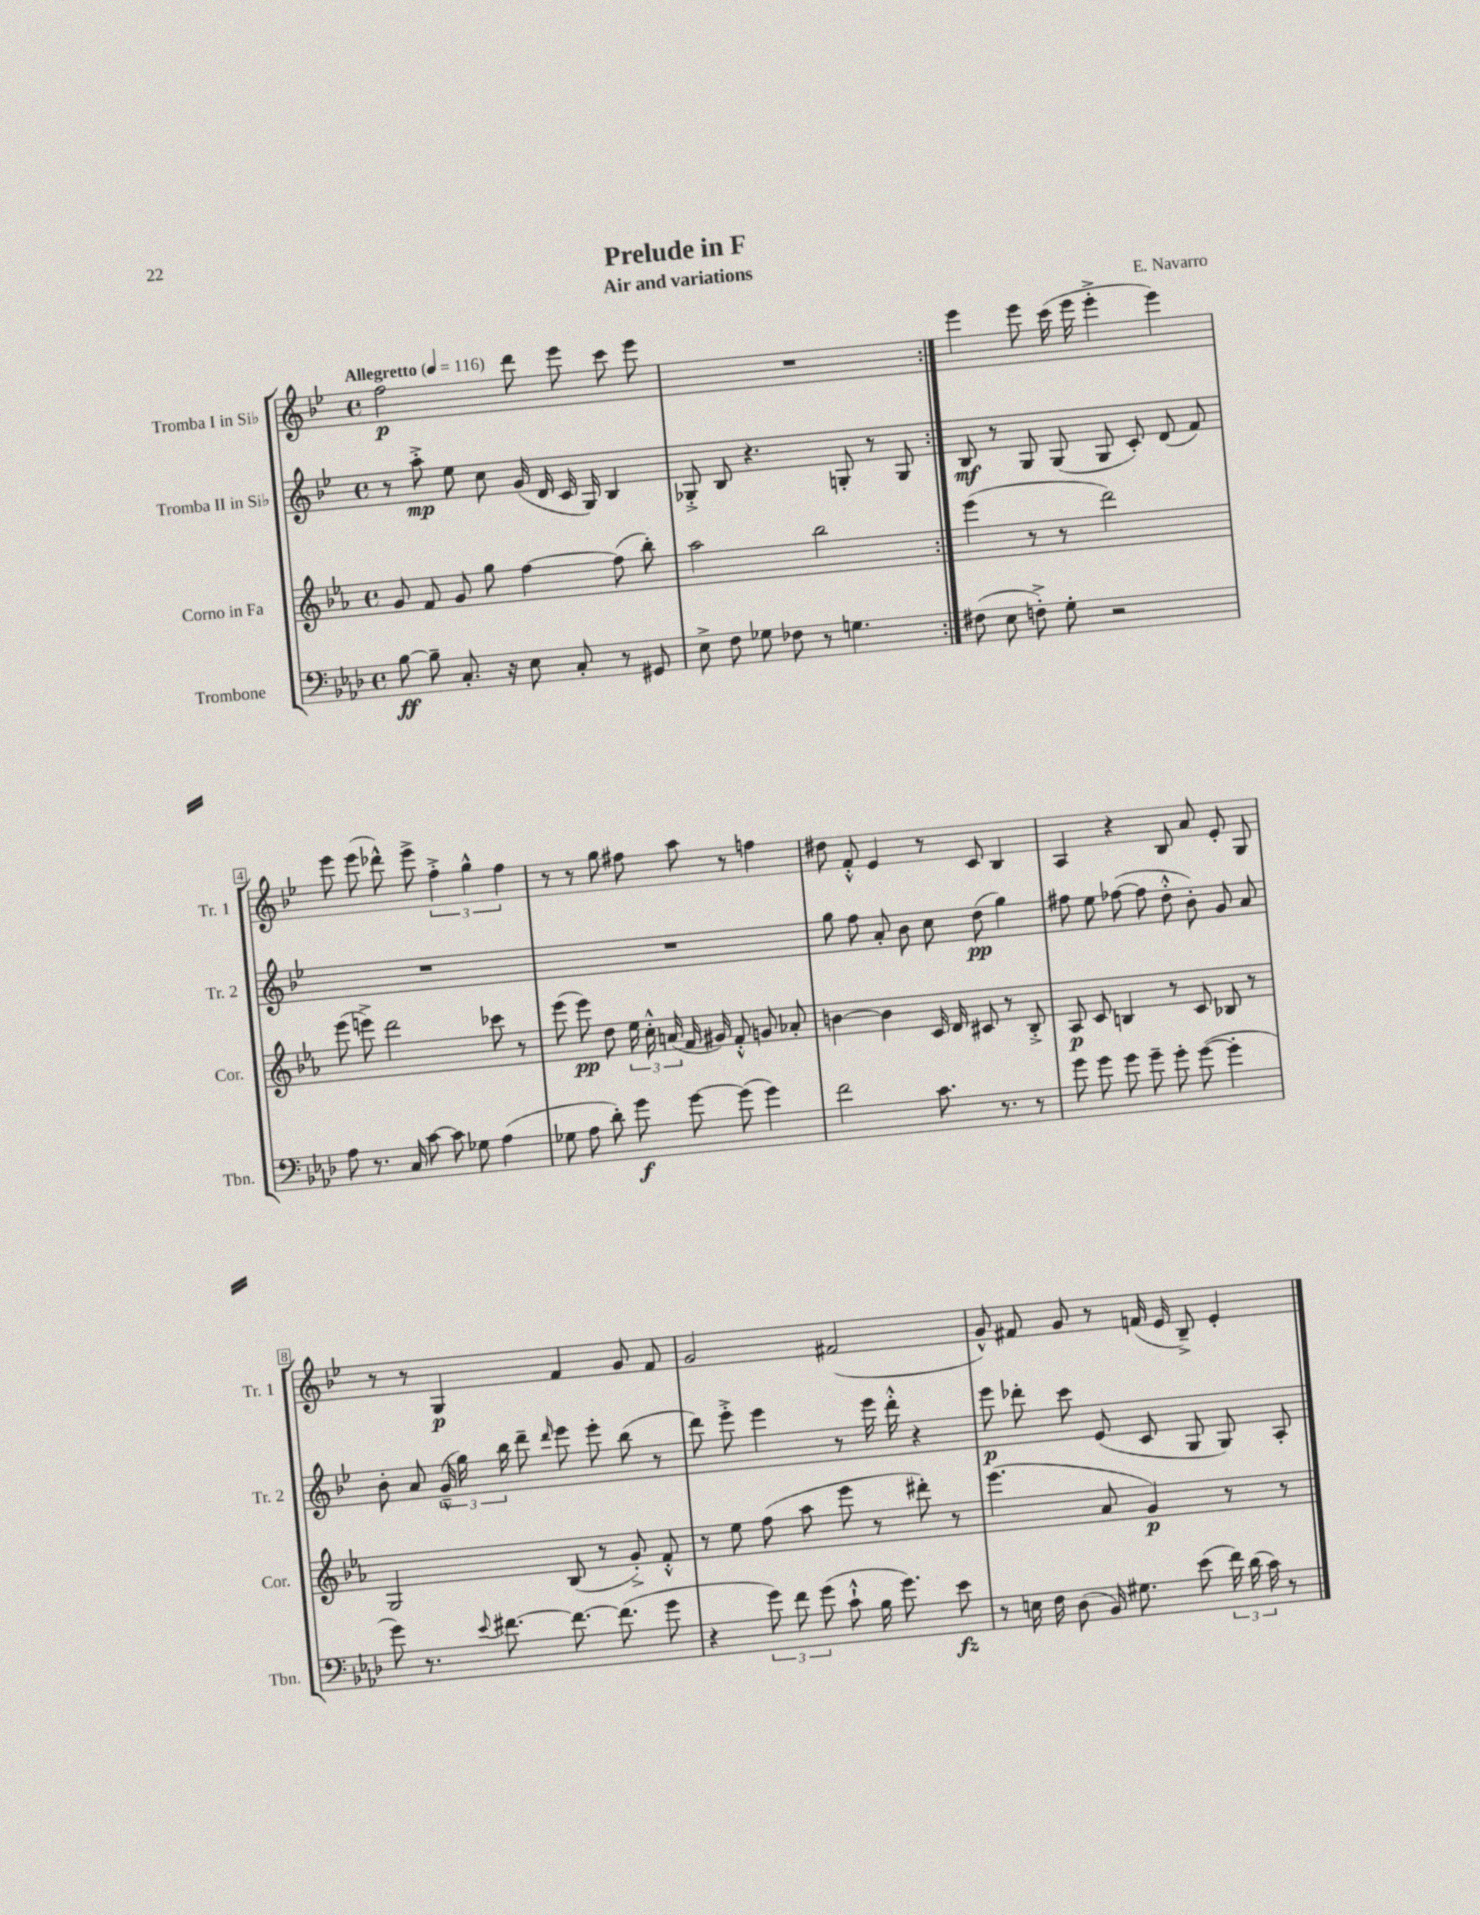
\header { title = "Prelude in F" composer = "E. Navarro" subtitle = "Air and variations" }
<<
\new StaffGroup <<
\new Staff = "s0" \with { instrumentName = "Tromba I in Sib" shortInstrumentName = "Tr. 1" } {
    \clef treble \key bes \major \defaultTimeSignature \time 4/4 \tempo "Allegretto" 4 = 116
    \autoBeamOff \repeat volta 2 { f''2\p d'''8 ees'''8 c'''8 ees'''8 |
    R1 | }
    ees'''4 ees'''8 c'''16( ees'''16 ees'''4-.-> ees'''4) |
    ees'''8 ees'''8( des'''8-^) ees'''8-> \tuplet 3/2 { f''4-.-> g''4-^ f''4 } |
    r8 r8 g''8 fis''8 a''8 r8 f''4 |
    dis''8 f'8-.-^ ees'4 r8 c'8 bes4 |
    a4 r4 bes8 a'8 ees'8-. g8 |
    r8 r8 g4\p f'4 g'8 f'8 |
    g'2 fis'2( |
    g'8-^) fis'8 g'8 r8 f'16( ees'16 bes8--->) ees'4-. \bar "|." |
}
\new Staff = "s1" \with { instrumentName = "Tromba II in Sib" shortInstrumentName = "Tr. 2" } {
    \clef treble \key bes \major \defaultTimeSignature \time 4/4
    \autoBeamOff \repeat volta 2 { r8 a''8-.->\mp ees''8 c''8 g'16( d'16 c'16 g16) bes4 |
    ges8-.-> bes8 r4. g8-. r8 g8 | }
    bes8\mf r8 g8 g8( g8 c'8-.) d'8( f'8) |
    R1 |
    R1 |
    g''8 f''8 a'8-. bes'8 c''8 d''8\pp( g''4) |
    fis''8 ees''8 fes''8~( fes''8 d''8-.-^ bes'8-.) g'8 a'8 |
    bes'8-. a'8 \tuplet 3/2 { g'16---^( g''16) bes''16 } d'''8-- \grace { d'''16 } ees'''8 ees'''8-. bes''8( r8 |
    d'''8) ees'''8-.-> ees'''4 r8 ees'''16 d'''16-.-^ r4 |
    ees'''8\p des'''8-. c'''8 ees'8( c'8 g8 g8) a8-. \bar "|." |
}
\new Staff = "s2" \with { instrumentName = "Corno in Fa" shortInstrumentName = "Cor." } {
    \clef treble \key ees \major \defaultTimeSignature \time 4/4
    \autoBeamOff \repeat volta 2 { g'8 f'8 g'8 g''8 f''4~ f''8( bes''8-.) |
    aes''2 bes''2 | }
    ees'''4( r8 r8 d'''2) |
    ees'''8( e'''8->) d'''2 ces'''8 r8 |
    ees'''8( ees'''8\pp) d''8 \tuplet 3/2 { ees''16 c''16-.-^ a'16( } f'16 gis'16) f'8-.-^ g'8 aes'8-. |
    b'4~ b'4 c'16 d'16 cis'8 r8 bes8-.-> |
    aes8\p c'8 b4 r8 c'8 bes8 r8 |
    g2 bes8( r8 g'8-.->) f'8-.-^ |
    r8 ees''8 f''8( aes''8 ees'''8 r8 dis'''8-.) r8 |
    ees'''4.( aes'8 g'4\p) r8 r8 \bar "|." |
}
\new Staff = "s3" \with { instrumentName = "Trombone" shortInstrumentName = "Tbn." } {
    \clef bass \key aes \major \defaultTimeSignature \time 4/4
    \autoBeamOff \repeat volta 2 { bes8~\ff bes8-- c8.-. r16 ees8 c8-. r8 gis,8 |
    ees8-> f8 ges8 fes8 r8 g4. | }
    fis8( ees8 f8-.->) g8-. r2 |
    aes8 r8. c16 c'8~ c'8 ges8 aes4( |
    ges8 aes8 des'8-.) g'8\f g'8~ g'8( g'4) |
    f'2 c'8. r8. r8 |
    g'8 g'8 g'8 g'8-- g'8-. g'8~( g'4-. |
    g'8) r8. \appoggiatura { ees'8 } fis'8.~ fis'8.~ fis'8.( g'8 |
    r4 \tuplet 3/2 { g'8) f'8 g'8( } c'8-!-^ bes16 g'8.) ees'8\fz |
    r8 e16 f16 des8( bes,16) gis8. ees'8( \tuplet 3/2 { f'16) des'16( c'16) } r8 \bar "|." |
}
>>
>>
\layout { \context { \Score \override BarNumber.stencil = #(make-stencil-boxer 0.1 0.3 ly:text-interface::print) } }
